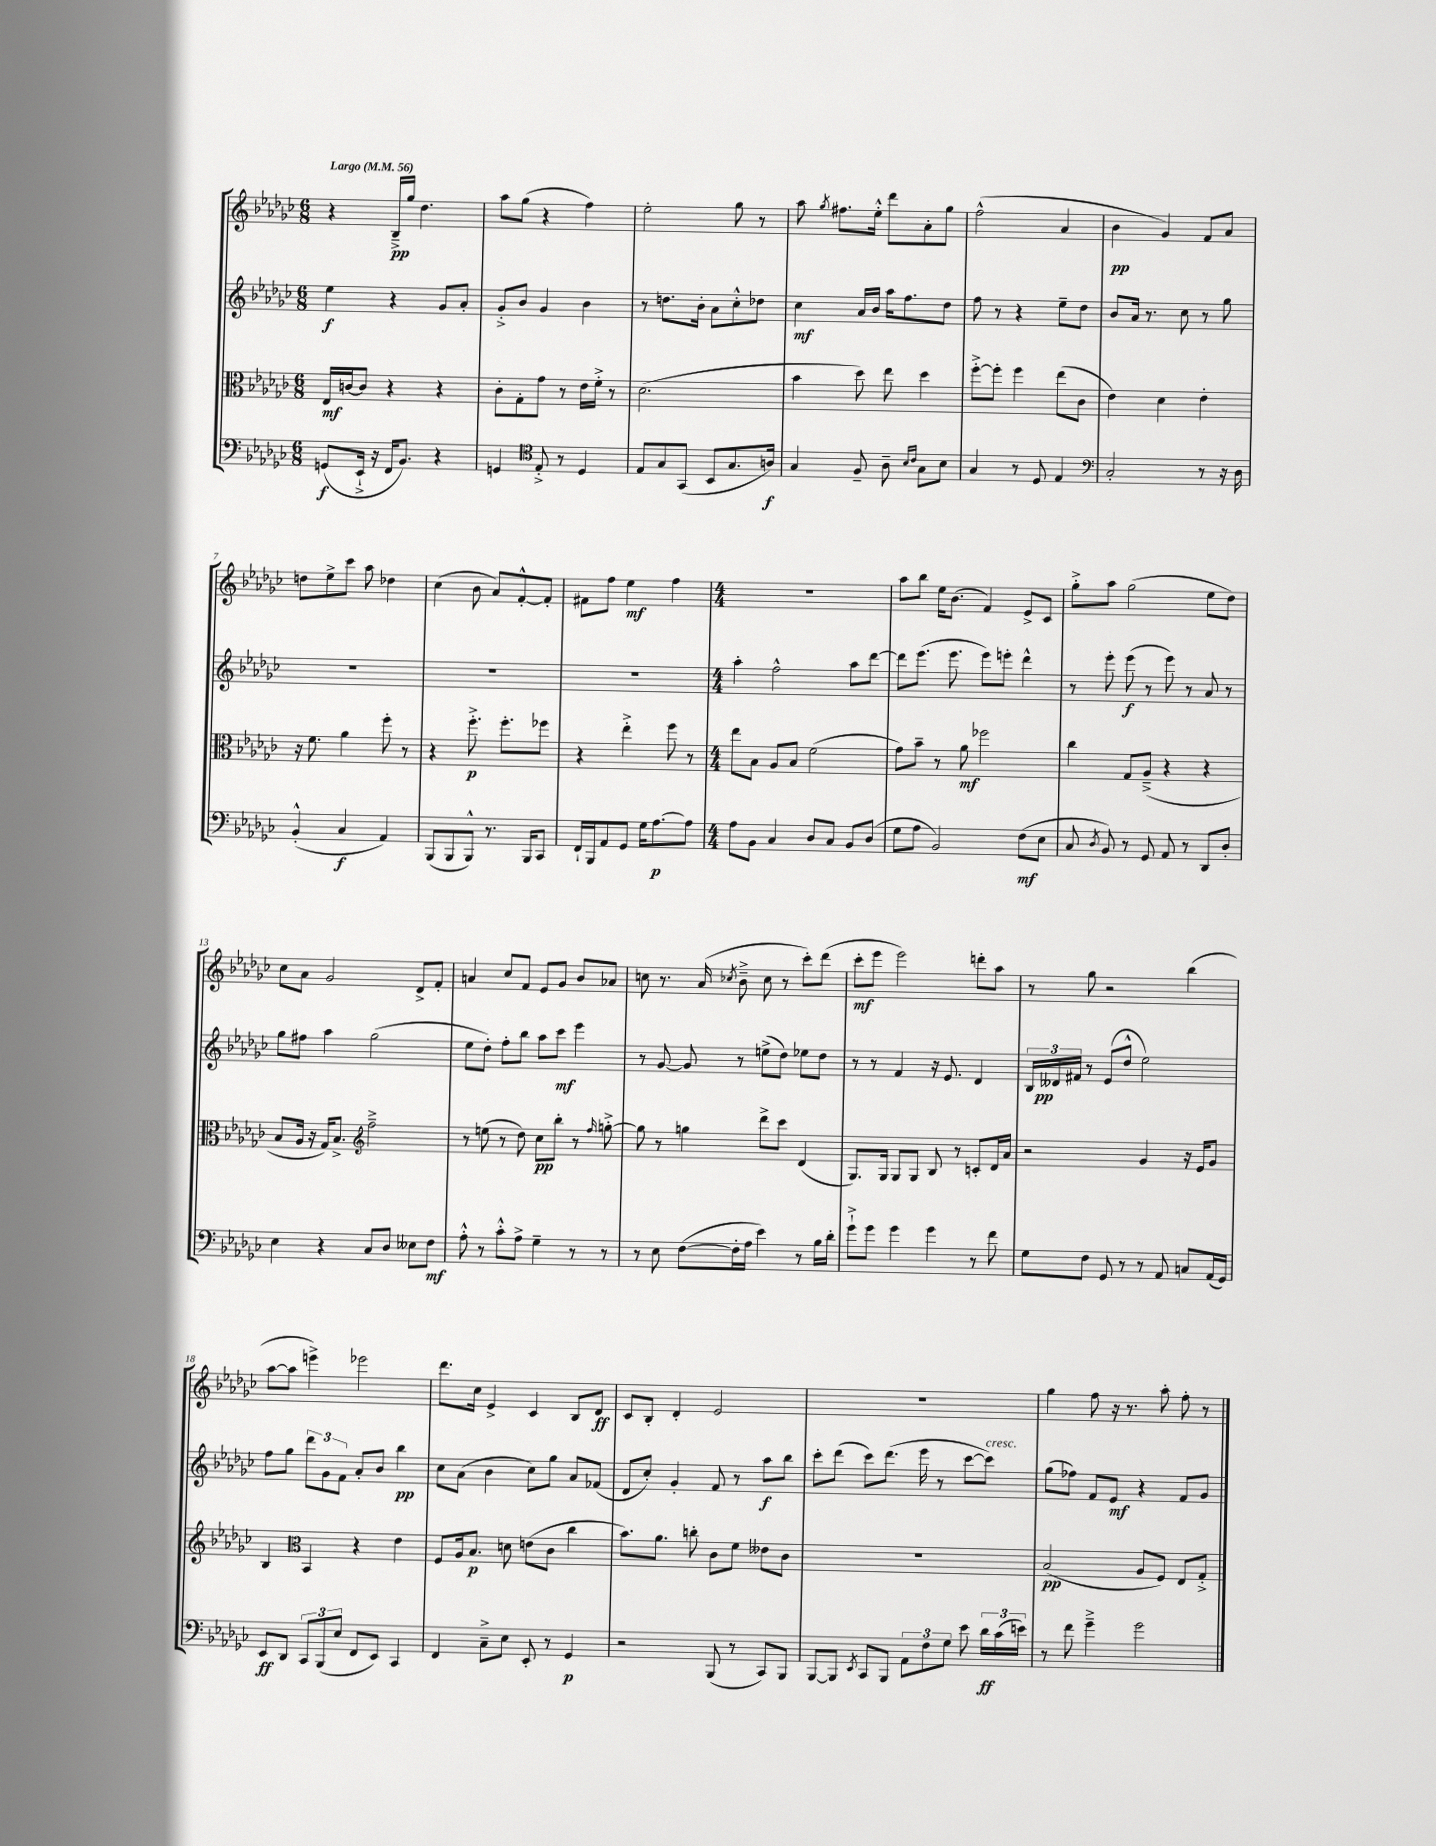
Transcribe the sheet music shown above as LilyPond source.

<<
\new StaffGroup <<
\new Staff = "s0" {
    \clef treble \key ges \major \numericTimeSignature \time 6/8 \tempo "Largo" 4 = 56
    \autoBeamOff r4 bes16[--->\pp ges''16] des''4. |
    aes''8[ ges''8]( r4 f''4) |
    ees''2-. ges''8 r8 |
    aes''8 \acciaccatura { ges''8 } fis''8.[ ees''16]-.-^ des'''8[ aes'8-. ges''8] |
    f''2-^( aes'4 |
    bes'4\pp ges'4) f'8[ aes'8] |
    d''8[ ees''8-> ces'''8] aes''8 des''4 |
    ces''4( bes'8 aes'8[) f'8~-.-^ f'8]-. |
    fis'8[ f''8] ees''4\mf f''4 |
    \numericTimeSignature \time 4/4 R1 |
    aes''8[ bes''8] ees''16[ bes'8.]( f'4) ees'8[-> ces'8] |
    ges''8[-.-> aes''8] ges''2( ees''8[ des''8]) |
    ces''8[ aes'8] ges'2 des'8[-> f'8]-. |
    a'4 ces''8[ f'8] ees'8[ ges'8] bes'8[ aes'8] |
    c''8 r8. aes'16( \acciaccatura { ces''8 } bes'8---> ces''8 r8 ces'''8[-.) des'''8]( |
    ces'''8[-.\mf ees'''8] ees'''2) d'''8[-. aes''8] |
    r8 ges''8 r2 bes''4( |
    aes''8[~ aes''8] e'''4->) ees'''2 |
    des'''8.[ ces''16] ees'4-> ces'4 bes8[ des'8]\ff |
    ces'8[ bes8]-. des'4-. ees'2 |
    r1 |
    ges''4 f''8 r16 r8. aes''8-. f''8-. r8 \bar "|." |
}
\new Staff = "s1" {
    \clef treble \key ges \major \numericTimeSignature \time 6/8
    \autoBeamOff ees''4\f r4 ges'8[ aes'8]-. |
    ges'8[-.-> bes'8] ges'4 bes'4 |
    r8 d''8.[ bes'16]-. aes'8[ ces''8-.-^ des''8] |
    ces''4\mf aes'16[ bes'16] aes''16[ f''8. des''8] |
    f''8 r8 r4 ees''8[-- des''8] |
    bes'8[ aes'16] r8. ces''8 r8 ges''8 |
    R2. |
    R2. |
    R2. |
    \numericTimeSignature \time 4/4 aes''4-. f''2-^ aes''8[ des'''8]~ |
    des'''8[ ees'''8.]( ees'''8. ees'''8[) e'''8]-. des'''4-^ |
    r8 ees'''8-. ees'''8\f( r8 ees'''8) r8 aes'8 r8 |
    ges''8[ fis''8] aes''4 ges''2( |
    ees''8[ des''8]-.) f''8[-. bes''8] aes''8[ ces'''8]\mf ees'''4 |
    r8 ges'8~ ges'8 r8 e''8[->( des''8]) ees''8[ des''8] |
    r8 r8 f'4 r16 ees'8. des'4 |
    \tuplet 3/2 { bes16[ deses'16\pp fis'16] } r8 ees'8[( des''8]-^ ees''2) |
    f''8[ ges''8] \tuplet 3/2 { des'''8[ ges'8 f'8] } aes'8[-. bes'8] bes''4\pp |
    ces''8[ aes'8]( bes'4 ces''8[) ges''8] aes'8[ fes'8]( |
    des'8[ ces''8]-.) ges'4-. f'8 r8 aes''8[\f bes''8] |
    ces'''8[-. des'''8]( ces'''8[) des'''8.]( ees'''16 r8 ces'''8[~ ces'''8]^\markup { \italic "cresc." }) |
    ges''8[( fes''8]) f'8[ ees'8]\mf r4 f'8[ ges'8] \bar "|." |
}
\new Staff = "s2" {
    \clef alto \key ges \major \numericTimeSignature \time 6/8
    \autoBeamOff ees16[\mf c'16~ c'8] r4 r4 |
    ces'8[-. ges8-. ges'8] r8 ees'16[ f'16]-.-> r8 |
    des'2.( |
    bes'4 des''8) ees''8 des''4 |
    f''8[~-.-> f''8]-. f''4 ees''8[( ces'8] |
    ees'4) des'4 ees'4-. |
    r16 f'8. aes'4 f''8-. r8 |
    r4 f''8.-.->\p f''8.[-. fes''8] |
    r4 ees''4-.-> f''8 r8 |
    \numericTimeSignature \time 4/4 ees''8[ bes8] aes8[ bes8] f'2( |
    ges'8[) bes'8]-- r8 aes'8\mf fes''2 |
    ces''4 ges8[ aes8]--->( r4 r4 |
    bes8[ aes16] r16 ges16[) bes8.]-> \clef treble f''2---> |
    r8 e''8( r8 des''8) ces''8[\pp bes''8]-. r8 \grace { f''16 } g''8~-.-> |
    g''8 r8 g''4 des'''8[-> ces'''8] des'4( |
    ges8.[) ges16] ges8[ ges8] bes8 r8 c'8[-. des'16 aes'16] |
    r2 ges'4 r16 ees'16[ ges'8] |
    bes4 \clef alto bes,4 r4 ees'4 |
    f8[ aes16 bes8.]\p d'8 e'8[( ces'8] ces''4 |
    bes'8.[) aes'8.] c''8-. ces'8[ f'8] eeses'8[ ces'8] |
    R1 |
    bes2\pp( aes8[ f8]) ees8[ ges8]-.-> \bar "|." |
}
\new Staff = "s3" {
    \clef bass \key ges \major \numericTimeSignature \time 6/8
    \autoBeamOff g,8[\f( ees,16]-!-> r16 f,16[ bes,8.]) r4 |
    g,4 \clef tenor ees8-.-> r8 des4 |
    ees8[ ges8 ges,8]( bes,8[ ges8. a16]\f) |
    ges4 f8-- aes8-- \grace { bes16[ ces'16] } ges8[ bes8] |
    ges4 r8 des8 ees4 |
    \clef bass ces2-. r8 r16 des16 |
    bes,4-.-^( ces4\f aes,4) |
    bes,,8[( bes,,8 bes,,8]-^) r8. bes,,16[ ces,8] |
    f,16[-! bes,,16 aes,8 ges,8] ges16[ aes8.~\p aes8] |
    \numericTimeSignature \time 4/4 aes8[ bes,8] ces4 des8[ ces8] bes,8[ des8]( |
    ges8[ aes8] bes,2) f8[\mf( ees8] |
    ces8 \acciaccatura { des8 } bes,8) r8 ges,8 aes,8 r8 des,8[ des8]-. |
    ees4 r4 ces8[ des8] eeses8[ f8]\mf |
    aes8-.-^ r8 ces'8[-.-^ aes8]-> ges4-- r8 r8 |
    r8 ees8 f8[~( f16-. aes16] ees'4) r8 bes16[ des'16]-. |
    ges'8[-!-> ges'8] ges'4 ges'4 r8 f'8 |
    ges8[ f8] ges,8 r8 r8 aes,8 c8[ aes,16( ges,16]) |
    ees,8[\ff des,8] \tuplet 3/2 { ces,8[ bes,,8( ees8] } f,8[ ees,8]) ces,4 |
    f,4 ces8[---> ees8] ees,8-. r8 ges,4\p |
    r2 bes,,8( r8 ces,8[) bes,,8] |
    bes,,8[~ bes,,8] \acciaccatura { ees,8 } ces,8[ bes,,8] \tuplet 3/2 { aes,8[ f8 ges8] } ees'8 \tuplet 3/2 { des'16[\ff ces'16( e'16]) } |
    r8 f'8 ges'4---> ges'2 \bar "|." |
}
>>
>>
